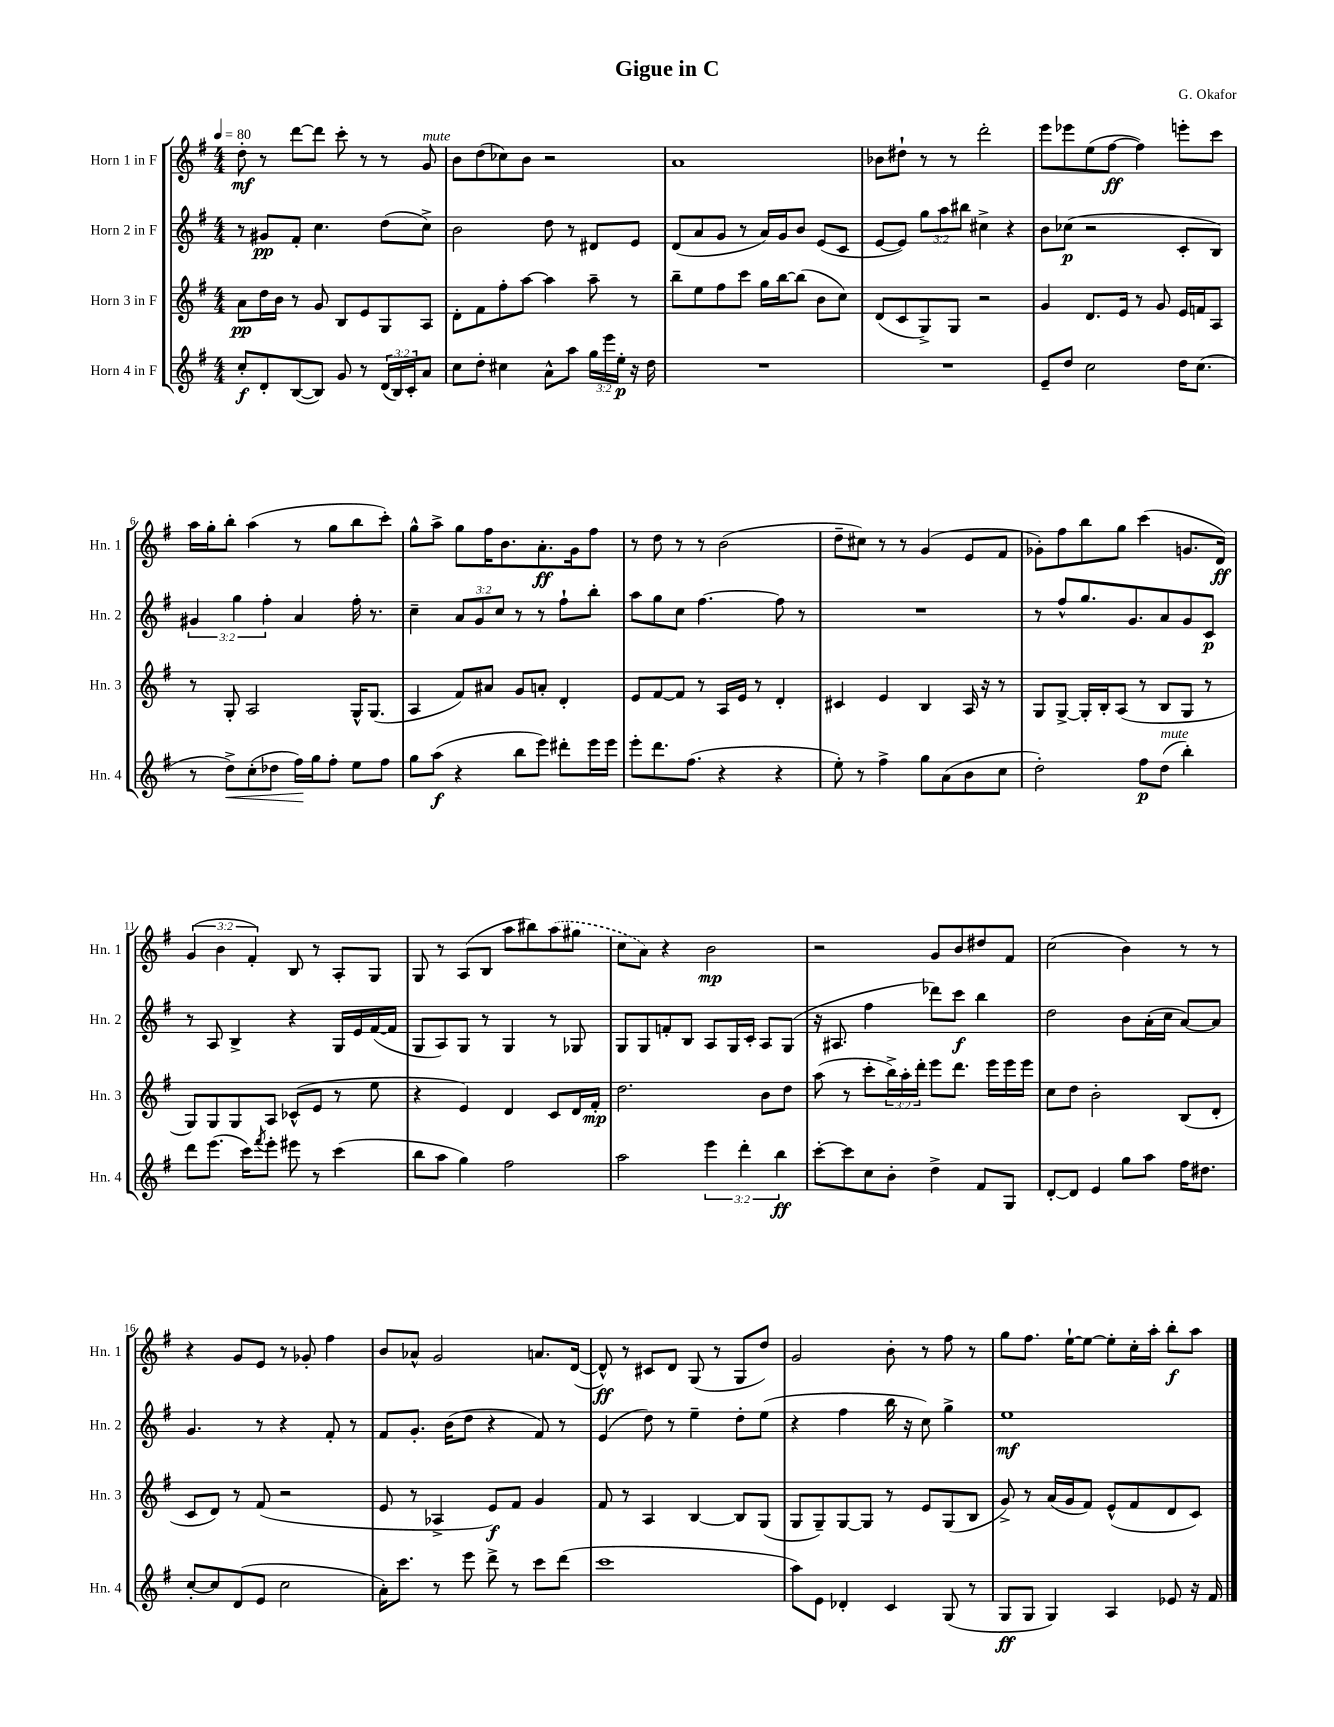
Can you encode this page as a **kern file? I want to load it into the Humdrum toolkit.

**kern	**kern	**kern	**kern
*staff4	*staff3	*staff2	*staff1
*clefG2	*clefG2	*clefG2	*clefG2
*k[f#]	*k[f#]	*k[f#]	*k[f#]
*M4/4	*M4/4	*M4/4	*M4/4
*MM80	*MM80	*MM80	*MM80
8cc'	8a	8r	8dd'
8d'	16dd	8g#	8r
.	16b	.	.
([8B	8r	8f#'	[8ddd
8B])	8g	4.cc	8ddd]
8g	8B	.	8ccc'
8r	8e	.	8r
(24d	8G	(8dd	8r
24B)	.	.	.
24c'	.	.	.
8a	8A	8cc^)	8g
=	=	=	=
8cc	8d'	2b	8b
8dd'	8f#	.	(8dd
4cc#	8ff#'	.	8cc-)
.	[8aa	.	8b
8a^^	4aa]	8dd	2r
8aa	.	8r	.
24gg	8aa~	8d#	.
24eee	.	.	.
24ee'	.	.	.
16r	8r	8e	.
16dd	.	.	.
=	=	=	=
1r	8bb~	(8d	1a
.	8ee	8a	.
.	8ff#	8g	.
.	8ccc	8r	.
.	16gg	16a)	.
.	[16bb	16g	.
.	(8bb]	8b	.
.	8b	(8e	.
.	8cc)	8c	.
=	=	=	=
1r	(8d	[8e	8b-
.	8c	8e])	8dd#`
.	8G^)	12gg	8r
.	.	12aa	.
.	8G	.	8r
.	.	12bb#	.
.	2r	4cc#^	2ddd'
.	.	4r	.
=	=	=	=
8e~	4g	8b	8eee
8dd	.	(8cc-	8eee-
2cc	8.d	2r	(8ee
.	.	.	[8ff#
.	16e	.	.
.	8r	.	4ff#])
.	8g	.	.
16dd	16e	8c'	8eee'
(8.cc	16f	.	.
.	8A	8B)	8ccc
=	=	=	=
8r	8r	6g#	16aa
.	.	.	16gg'
8dd^)	8G'	.	8bb'
.	.	6gg	.
(8cc'	2A	.	(4aa
.	.	6ff#'	.
8dd-	.	.	.
16ff#)	.	4a	8r
16gg	.	.	.
8ff#'	.	.	8gg
8ee	16G^^	16ff#'	8bb
.	(8.G	8.r	.
8ff#	.	.	8ccc')
=	=	=	=
8gg	4A	4cc~	8gg^^
(8aa	.	.	8aa^
4r	8f#)	12a	8gg
.	.	12g	.
.	8a#	.	16ff#
.	.	12cc	.
.	.	.	8.b
8bb	8g	8r	.
8eee)	8a'	8r	8.a'
8ddd#'	4d'	8ff#`	.
.	.	.	16g
16eee	.	8bb'	8ff#
16eee	.	.	.
=	=	=	=
8eee'	8e	8aa	8r
8.ddd	[8f#	8gg	8dd
.	8f#]	8cc	8r
(8.ff#	.	.	.
.	8r	[4.ff#	8r
4r	16A	.	(2b
.	16e	.	.
.	8r	.	.
4r	4d'	8ff#]	.
.	.	8r	.
=	=	=	=
8ee')	4c#	1r	8dd~
8r	.	.	8cc#)
4ff#^	4e	.	8r
.	.	.	8r
8gg	4B	.	(4g
(8a	.	.	.
8b	16A	.	8e
.	16r	.	.
8cc	8r	.	8f#
=	=	=	=
2dd')	8G	8r	8g-')
.	[8G^	8ff#^^	8ff#
.	16G']	8.gg	8bb
.	16B'	.	.
.	(8A	.	8gg
.	.	8.g	.
8ff#	8r	.	(4ccc
(8dd	8B	8a	.
4bb')	8G	8g	8.g
.	8r	8c	.
.	.	.	16d)
=	=	=	=
8ddd	8G)	8r	(6g
(8.eee	8G	8A	.
.	.	.	6b
.	8G	4B^	.
16ccc)	.	.	.
.	.	.	6f#')
8qfff#	.	.	.
8eee'	8A	.	.
8eee#	(8c-^^	4r	8B
8r	8e	.	8r
(4ccc	8r	16G	8A'
.	.	16e	.
.	8ee	([16f#	8G
.	.	16f#]	.
=	=	=	=
8bb	4r	8G	8G
8aa	.	8A)	8r
4gg)	4e)	8G	(8A
.	.	8r	8B
2ff#	4d	4G	8aa
.	.	.	8bb#)
.	8c	8r	(8aa
.	16d	8G-	8gg#
.	16f#'	.	.
=	=	=	=
2aa	2.dd	8G	8cc
.	.	8G	8a)
.	.	8f'	4r
.	.	8B	.
6eee	.	8A	2b
.	.	16G	.
6ddd'	.	.	.
.	.	16c'	.
.	8b	8A	.
6bb	.	.	.
.	8dd	(8G	.
=	=	=	=
[8ccc'	(8aa	16r	2r
.	.	8.A#	.
8ccc]	8r	.	.
8cc	8ccc'	4ff#	.
8b'	24bb^)	.	.
.	24aa'	.	.
.	24ddd'	.	.
4dd^	8eee	8ddd-)	8g
.	8.ddd	8ccc	8b
8f#	.	4bb	8dd#
.	16eee	.	.
8G	16eee	.	8f#
.	16eee	.	.
=	=	=	=
[8d'	8cc	2dd	(2cc
8d]	8dd	.	.
4e	2b'	.	.
8gg	.	8b	4b)
8aa	.	(16a'	.
.	.	16cc	.
16ff#	(8B	[8a)	8r
8.dd#	.	.	.
.	8d'	8a]	8r
=	=	=	=
[8cc'	8c	4.g	4r
8cc]	8d)	.	.
(8d	8r	.	8g
8e	(8f#	8r	8e
2cc	2r	4r	8r
.	.	.	8g-'
.	.	8f#'	4ff#
.	.	8r	.
=	=	=	=
16a')	8e	8f#	8b
8.ccc	.	.	.
.	8r	8.g'	8a-^^
8r	4A-^	.	2g
.	.	(16b	.
8eee	.	8dd	.
8ddd^	8e)	4r	.
8r	8f#	.	.
8ccc	4g	8f#)	8.a
(8ddd	.	8r	.
.	.	.	([16d
=	=	=	=
1ccc	8f#	(4e	8d^^])
.	8r	.	8r
.	4A	8dd)	8c#
.	.	8r	8d
.	[4B	4ee~	(8G
.	.	.	8r
.	8B]	8dd'	8G
.	(8G	(8ee	8dd)
=	=	=	=
8aa)	8G	4r	2g
8e	8G~)	.	.
4d-'	[8G	4ff#	.
.	8G]	.	.
4c	8r	16bb	8b'
.	.	16r	.
.	8e	8cc)	8r
(8G	(8G	4gg^	8ff#
8r	8B	.	8r
=	=	=	=
8G	8g^)	1ee	8gg
8G	8r	.	8.ff#
4G)	(16a	.	.
.	16g	.	[16ee`
.	8f#)	.	8ee_
4A	(8e^^	.	8ee']
.	8f#	.	16cc'
.	.	.	16aa'
8e-	8d	.	8bb'
16r	8c)	.	8aa
16f#	.	.	.
==	==	==	==
*-	*-	*-	*-
